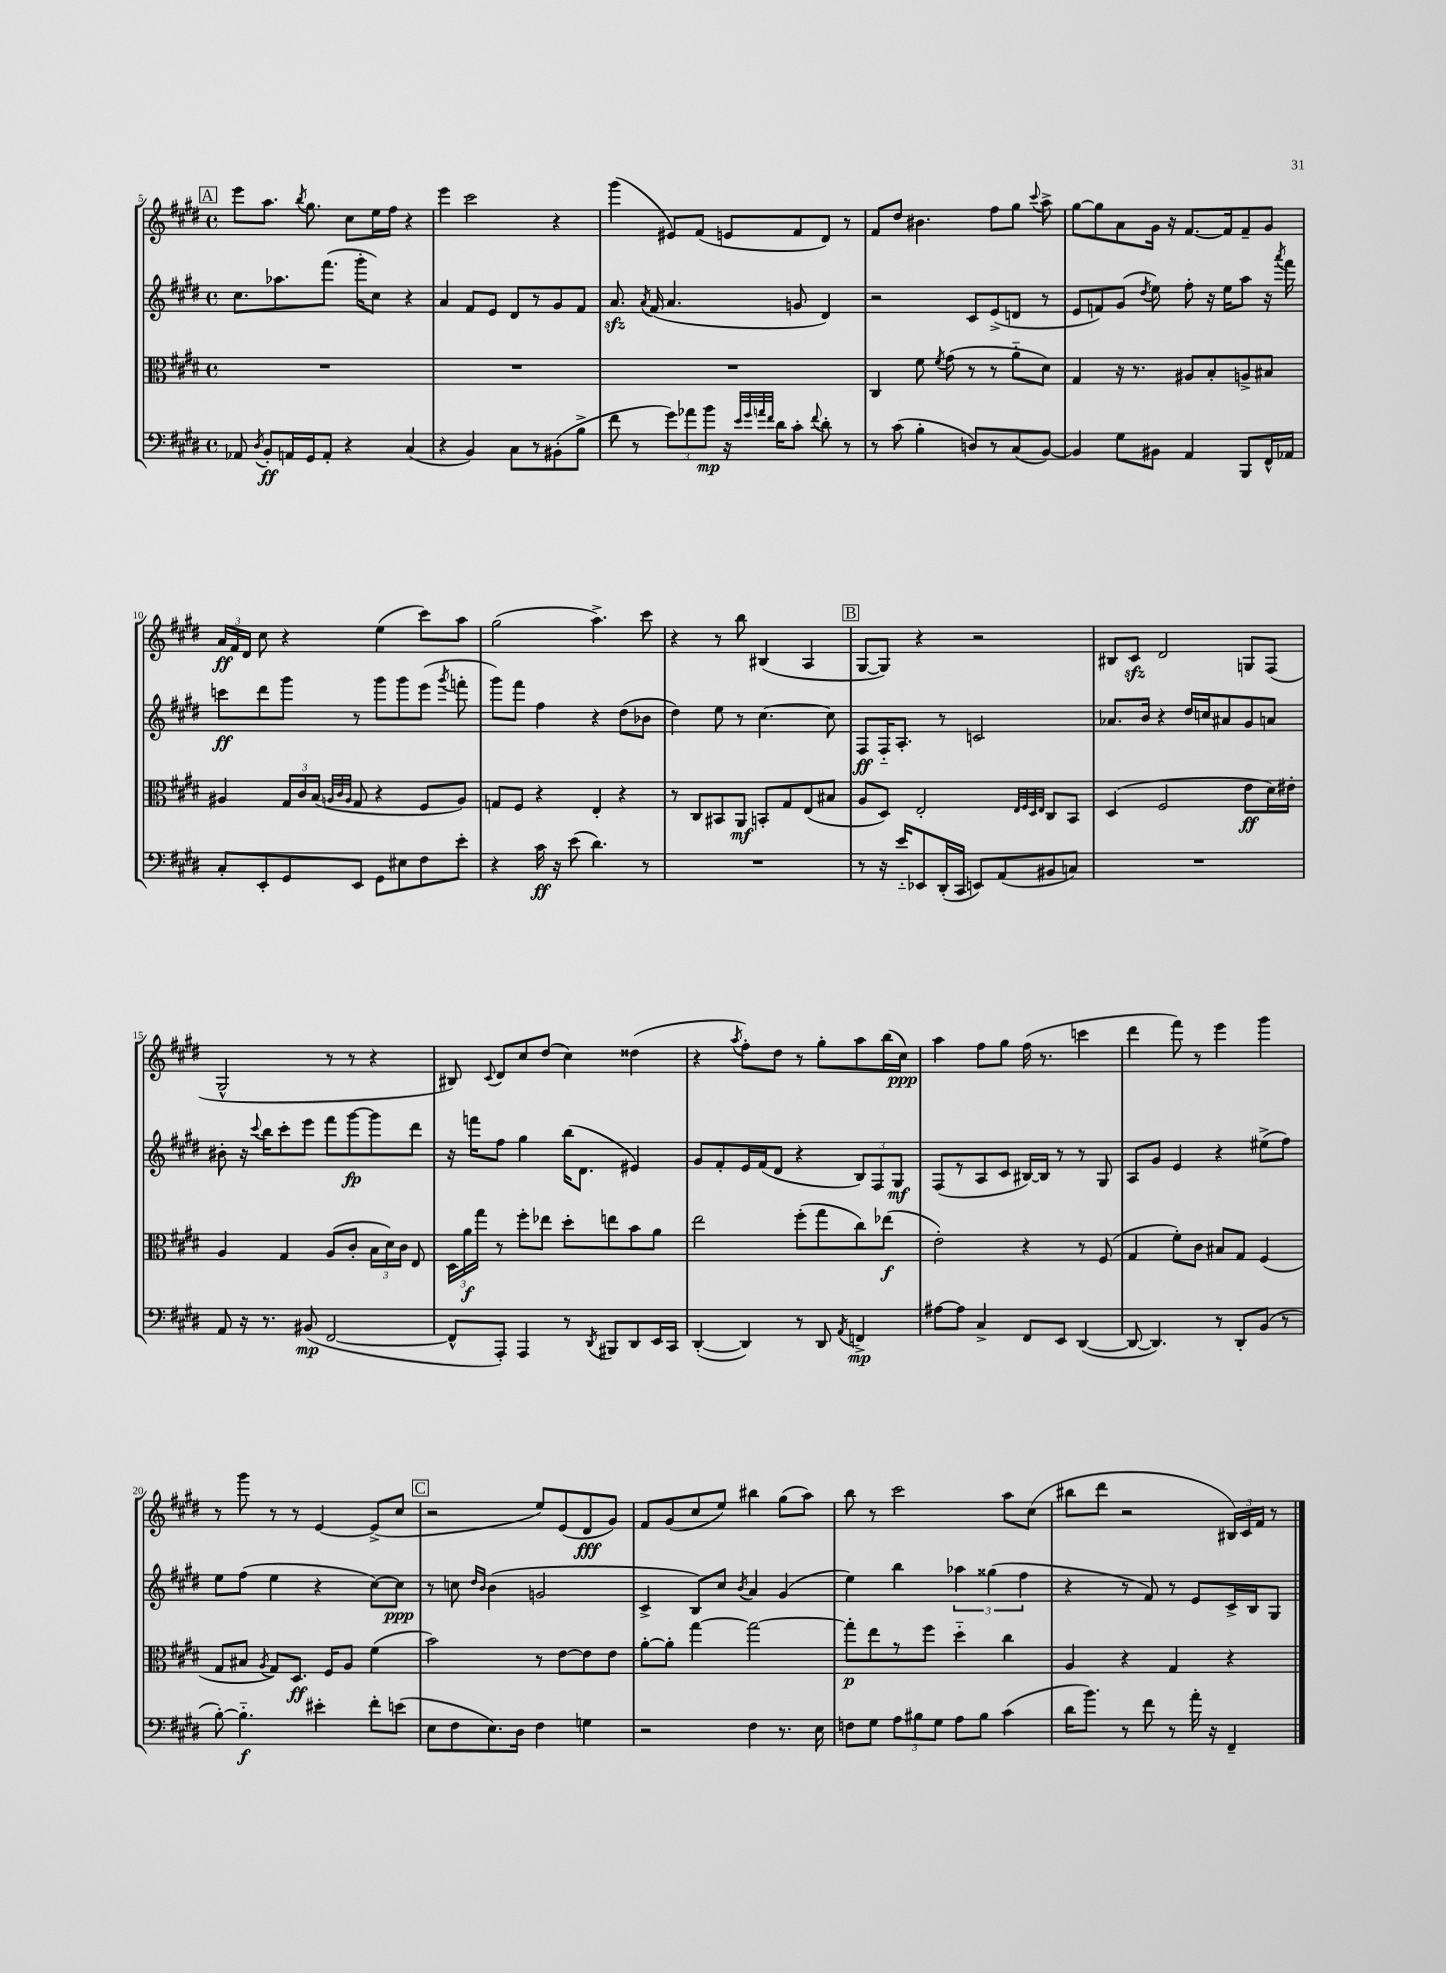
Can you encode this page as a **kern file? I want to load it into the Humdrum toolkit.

**kern	**kern	**kern	**kern
*staff4	*staff3	*staff2	*staff1
*clefF4	*clefC3	*clefG2	*clefG2
*k[f#c#g#d#]	*k[f#c#g#d#]	*k[f#c#g#d#]	*k[f#c#g#d#]
*M4/4	*M4/4	*M4/4	*M4/4
*met(c)	*met(c)	*met(c)	*met(c)
8AA-	1r	8.cc#	8eee
8qD#	.	.	.
8BB'	.	.	8.aa
.	.	8.aa-	.
16AA	.	.	.
.	.	.	8qbb
16GG#	.	.	8.gg#
8AA'	.	(8.fff#	.
4r	.	.	8cc#
.	.	16ggg#'	.
.	.	8cc#)	16ee
.	.	.	16ff#
(4C#	.	4r	4r
=	=	=	=
4r	1r	4a	4eee
4BB)	.	8f#	2ccc#
.	.	8e	.
8C#	.	8d#	.
8r	.	8r	.
(8BB#'	.	8g#	4r
8B^	.	8f#	.
=	=	=	=
8f#	1r	8.a	(4ggg#
8r	.	.	.
.	.	8qa	.
.	.	(16f#	.
12g#)	.	4.a	8e#)
12a-	.	.	.
.	.	.	(8f#
12b	.	.	.
16r	.	.	8e
32qqe	.	.	.
32qqg#	.	.	.
32qqa	.	.	.
32qqf#	.	.	.
16d#	.	.	.
8c#'	.	8g	8f#
8qqf#	.	.	.
8d#'	.	4d#)	8d#)
8r	.	.	8r
=	=	=	=
8r	4C#	2r	8f#
(8c#	.	.	8dd#
4B'	8f#	.	4.b#
.	8qf#	.	.
.	(8g#	.	.
8D)	8r	8c#	.
8r	8r	(8e^	8ff#
(8C#	8a'~	8d	8gg#
.	.	.	8qqccc#
[8BB)	8d#)	8r	8aa^
=	=	=	=
4BB]	4G#	8e	[8gg#
.	.	8f)	8gg#]
8G#	16r	(8g#	8a
.	8.r	.	.
.	.	8qdd#	.
8BB#	.	8ee)	16g#
.	.	.	16r
4AA	8A#	8ff#'	[8.f#
.	8B'	16r	.
.	.	16ee	16f#]
8BBB	8A^	8aa	8f#~
16FF#^^	8B#	16r	8g#
.	.	8qaaa	.
16AA-	.	16fff#	.
=	=	=	=
8C#'	4A#	8ccc	24a
.	.	.	24f#
.	.	.	24d#
8EE'	.	8ddd#	8cc#
8GG#	24G#	8ggg#	4r
.	24c#	.	.
.	(24B	.	.
.	32qqA	.	.
.	32qqc#	.	.
.	32qqA	.	.
8EE	8G#	8r	.
8GG#	4r	8ggg#	(4ee
8E#	.	8ggg#	.
8F#	8F#	(8eee	8ccc#)
.	.	8qggg#	.
8e'	8A)	8fff'	8aa
=	=	=	=
4r	8G	8ggg#)	(2gg#
.	8F#	8fff#	.
16c#	4r	4ff#	.
16r	.	.	.
(8e	.	.	.
4.d#)	4E'	4r	4.aa^)
.	4r	(8dd#	.
8r	.	8b-	8ccc#
=	=	=	=
1r	8r	4dd#)	4r
.	8C#	.	.
.	8BB#	8ee	8r
.	8AA	8r	8bb
.	8BB'	[4.cc#	(4B#
.	8G#	.	.
.	(8E	.	4A
.	8B#	8cc#]	.
=	=	=	=
8r	8A	8F#	[8G#
16r	8D#)	16F#'~	8G#])
16e'~	.	8.A'	.
8EE-	2E'	.	4r
(16DD#'	.	8r	.
16CC#	.	.	.
8EE)	.	2c	2r
(8AA	.	.	.
.	32qqE	.	.
.	32qqF#	.	.
.	32qqD#	.	.
.	32qqE	.	.
8BB#	8C#	.	.
8C)	8BB	.	.
=	=	=	=
1r	(4D#	8.a-	8B#
.	.	.	8c#
.	.	16b	.
.	2F#	4r	2d#
.	.	16dd#	.
.	.	16cc	.
.	.	8a#	.
.	8e	8g#	8G
.	16d#)	8a	(8F#
.	16e#'	.	.
=	=	=	=
8AA	4A	8b#'	2G#^^
16r	.	16r	.
.	.	8qqccc#	.
8.r	.	16bb	.
.	4G#	8ccc#'	.
(8BB#	.	8eee	.
[2FF#	(8A	8fff#	8r
.	8c#'	[8ggg#	8r
.	24B	8ggg#]	4r
.	24d#)	.	.
.	24c#	.	.
.	8E	8ddd#	.
=	=	=	=
8FF#^^]	24D#	16r	8B#)
.	24a	.	.
.	.	16fff	.
.	24gg#	.	.
.	.	.	8qqc#
8AAA')	8r	8ff#	8d#
4AAA	8ff#'	4gg#	8cc#
.	8ee-	.	(8dd#
8r	8dd#'	(16bb	4cc#)
.	.	8.d#	.
8qDD#	.	.	.
8BBB#	8ee	.	.
8DD#	8b	4e#)	(4dd##
16EE	8a	.	.
16CC#	.	.	.
=	=	=	=
([4DD#'	2ee	8g#	4r
.	.	8f#'	.
.	.	.	8qaa
4DD#])	.	16e	8ff#')
.	.	(16f#	.
.	.	8d#	8dd#
8r	(8ff#'	4r	8r
8DD#	8gg#	.	8gg#'
8qAA	.	.	.
4FF^	8cc#)	12B)	8aa
.	.	12F#	.
.	(8ee-	.	(16bb
.	.	12G#	.
.	.	.	16cc#)
=	=	=	=
[8A#	2e')	(8F#	4aa
8A#]	.	8r	.
4C#^	.	8A	8ff#
.	.	8c#	8gg#
8FF#	4r	[16B#)	(16ff#
.	.	16B#]	8.r
8EE	.	8r	.
([4DD#	8r	8r	4ccc
.	(8F#	8G#	.
=	=	=	=
8DD#_	4G#	8A	4ddd#
4.DD#])	.	8g#	.
.	8f#')	4e	8fff#)
.	8c#	.	8r
8r	8B#	4r	4eee
8DD#'	8G#	.	.
(8BB	(4F#	(8ee#^	4ggg#
8r	.	8ff#)	.
=	=	=	=
[8B')	8G#	8ee	8r
4.B'~]	8B#	(8ff#	8ggg#
.	8qA	.	.
.	8G#)	4ee	8r
.	8.D#	.	8r
4e#'	.	4r	[4e
.	16F#	.	.
.	8A	.	.
8f#'	(4f#	[8cc#)	(8e^]
(8e	.	8cc#]	8cc#
=	=	=	=
8E	2b)	8r	2r
8F#	.	8cc	.
.	.	16qqdd#	.
.	.	16qqb	.
8.E)	.	(4b	.
16D#	.	.	.
4F#	8r	2g	8ee)
.	[8e	.	(8e
4G	8e]	.	8d#
.	8e	.	8g#)
=	=	=	=
2r	[8a'	4c#^	8f#
.	8a']	.	(8g#
.	[4gg#	8B)	8cc#
.	.	8cc#	8ee)
.	.	8qb	.
4F#	2gg#_	4a	4bb#
8.r	.	(4g#	(8gg#
.	.	.	8aa)
16E	.	.	.
=	=	=	=
8F	8gg#']	4ee)	8bb
8G#	8ee	.	8r
12A	8r	4bb	2ccc#
12B#	.	.	.
.	8ff#	.	.
12G#	.	.	.
8A	4dd#'~	6aa-	.
8B#	.	.	.
.	.	(6gg##	.
(4c#	4cc#	.	8aa
.	.	6ff#	.
.	.	.	(8cc#
=	=	=	=
16d#	4A	4r	8bb#
8.b)	.	.	.
.	.	.	8ddd#
8r	4r	8r	2r
8f#	.	8f#)	.
8r	4G#	8r	.
16a'	.	8e	.
16r	.	.	.
4FF#~	4r	16c#^	24B#)
.	.	.	24c#
.	.	16B	.
.	.	.	24f#
.	.	8G#	8r
==	==	==	==
*-	*-	*-	*-
